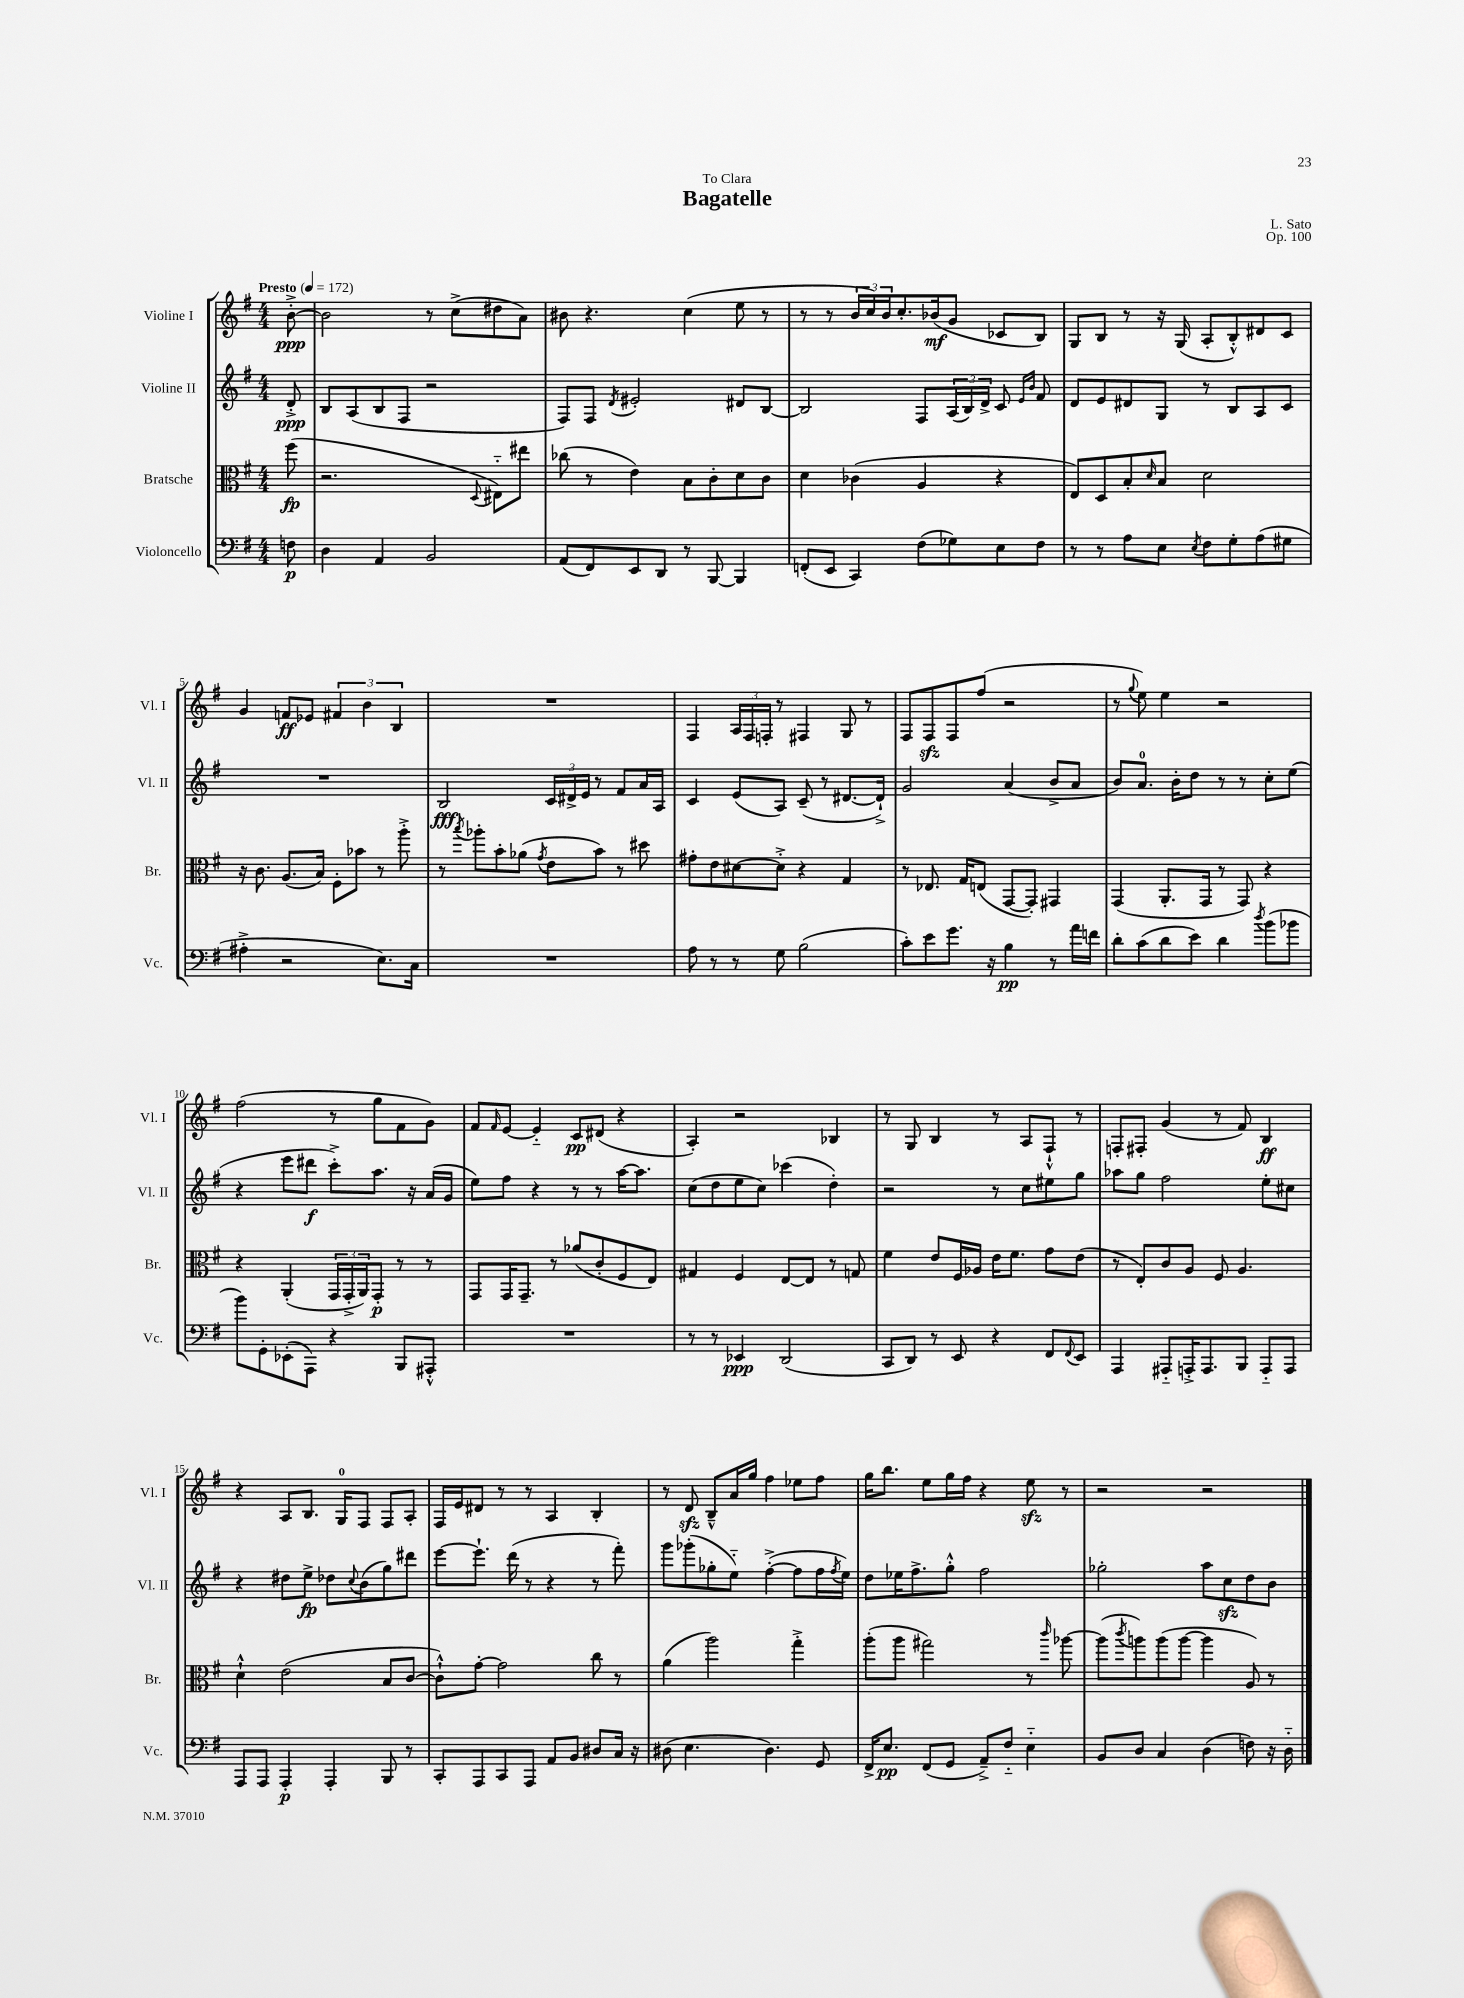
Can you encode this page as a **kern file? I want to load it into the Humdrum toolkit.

**kern	**kern	**kern	**kern
*staff4	*staff3	*staff2	*staff1
*clefF4	*clefC3	*clefG2	*clefG2
*k[f#]	*k[f#]	*k[f#]	*k[f#]
*M4/4	*M4/4	*M4/4	*M4/4
*MM172	*MM172	*MM172	*MM172
8F	(8ff#	8d'^	[8b'^
=	=	=	=
4D	2.r	8B	2b]
.	.	(8A	.
4AA	.	8B	.
.	.	8F#	.
2BB	.	2r	8r
.	.	.	(8cc^
.	8qqD	.	.
.	8E#'~)	.	8dd#
.	8ee#	.	8a)
=	=	=	=
(8AA	(8cc-	8F#)	8b#
8FF#)	8r	8F#	4.r
.	.	8qd	.
8EE	4e)	2e#'	.
8DD	.	.	.
8r	8B	.	(4cc
[8BBB	8c'	.	.
4BBB]	8d	8d#	8ee
.	8c	[8B	8r
=	=	=	=
(8FF'	4d	2B]	8r
8EE	.	.	8r
4CC)	(4c-	.	24b
.	.	.	24cc)
.	.	.	24b
.	.	.	8.cc'
(8F#	4A	8F#	.
.	.	.	(16b-
8G-)	.	(24A	8g
.	.	24B)	.
.	.	24d^	.
8E	4r	8c	8c-
.	.	16qqe	.
.	.	16qqb	.
8F#	.	8f#	8B)
=	=	=	=
8r	8E)	8d	8G
8r	8D	8e	8B
8A	8B'	8d#	8r
.	16qqd	.	.
8E	8B	8G	16r
.	.	.	(16G
8qE	.	.	.
8F#	2d	8r	8A'
8G'	.	8B	8B'^^)
(8A	.	8A	8d#
8G#	.	8c	8c
=	=	=	=
4A#'^	16r	1r	4g
.	8.c	.	.
2r	(8.A	.	8f
.	.	.	8e-
.	16B)	.	.
.	8F#'	.	6f#
.	8b-	.	.
.	.	.	6b
8.E)	8r	.	.
.	.	.	6B
.	8aa'^	.	.
16C	.	.	.
=	=	=	=
1r	8r	2B	1r
.	8qbb	.	.
.	8aa-'	.	.
.	8b'	.	.
.	(8a-	.	.
.	8qg	.	.
.	8e	24c	.
.	.	24d#^	.
.	.	24e	.
.	8b)	8r	.
.	8r	8f#	.
.	8dd#	16a	.
.	.	16A	.
=	=	=	=
8A	8g#'	4c	4F#
8r	8e	.	.
8r	[8d#	(8e	24A
.	.	.	24F#
.	.	.	24F'
8G	8d#'^]	8A)	8r
(2B	4r	(8c~	4F#
.	.	8r	.
.	4G	[8.d#	8G
.	.	.	8r
.	.	16d#`^])	.
=	=	=	=
8c')	8r	2g	8F#
8e	8.E-	.	8F#
8.g	.	.	8F#
.	16G	.	.
.	(8E	.	(8ff#
16r	.	.	.
4B	[8GG	(4a	2r
.	8GG'])	.	.
8r	4GG#	8b^	.
16a	.	8a	.
16f	.	.	.
=	=	=	=
8d'	(4GG	8b)	8r
.	.	.	8qqgg
(8c	.	8.a	8ee)
8d	8.AA'	.	4ee
.	.	16b'	.
8e)	.	8dd	.
.	16GG	.	.
4d	8r	8r	2r
.	8GG)	8r	.
8qdd	.	.	.
(8b	4r	8cc'	.
8b-	.	(8ee	.
=	=	=	=
8b)	4r	4r	(2ff#
8GG'	.	.	.
(8EE-'	(4AA'	8eee	.
8AAA)	.	8ddd#	.
4r	24GG	8ccc'^)	8r
.	24GG'^	.	.
.	24AA)	.	.
.	8GG'	8.aa	8gg
8BBB	8r	.	8f#
.	.	16r	.
8AAA#'^^	8r	(16a	8g)
.	.	16g	.
=	=	=	=
1r	8GG	8ee)	8f#
.	.	.	16qqf#
.	16GG	8ff#	[8e
.	8.GG~	.	.
.	.	4r	4e'~]
.	8r	.	.
.	(8a-	8r	8c
.	8c'	8r	(8d#
.	8F#	[16aa	4r
.	.	8.aa]	.
.	8E)	.	.
=	=	=	=
8r	4G#	(8cc	4A')
8r	.	8dd	.
4EE-	4F#	8ee	2r
.	.	8cc)	.
(2DD	[8E	(4ccc-	.
.	8E]	.	.
.	8r	4dd')	4B-
.	8G	.	.
=	=	=	=
8CC	4f#	2r	8r
8DD)	.	.	8G
8r	8e	.	4B
8EE	16F#	.	.
.	16A-	.	.
4r	16e	8r	8r
.	8.f#	.	.
.	.	8cc	8A
8FF#	8g	8ee#	8F#`^^
8qqFF#	.	.	.
8EE	(8e	8gg	8r
=	=	=	=
4AAA	8r	8aa-	8F'
.	8E')	8gg	8F#'
8AAA#'~	8c	2ff#	(4g
16AAA'^	8A	.	.
8.AAA	.	.	.
.	8F#	.	8r
8BBB	4.A	.	8f#)
8AAA'~	.	8ee'	4B
8AAA	.	8cc#	.
=	=	=	=
8AAA	4d`^^	4r	4r
8AAA	.	.	.
4AAA'	(2e	8dd#	8A
.	.	8ee^	8.B
4AAA'	.	8dd-	.
.	.	.	16G
.	.	8qqcc	.
.	.	(8b	8F#
8BBB	8B	8gg)	8F#
8r	[8c	8ddd#	8A'
=	=	=	=
8CC'	8c`^^])	[8eee	16F#
.	.	.	16e
8AAA	[8g'	8.eee`]	8d#
8CC	2g]	.	8r
.	.	(16ddd	.
8AAA	.	8r	8r
8AA	.	4r	4A
8BB	.	.	.
8D#	8cc	8r	4B'
16C	8r	8fff#')	.
16r	.	.	.
=	=	=	=
(8D#	(4a	8ggg	8r
4.E	.	(8ggg-'	8d
.	2aa)	8gg-'	8B~^^
.	.	8ee'~)	16a
.	.	.	16gg
4.D#)	.	([4ff#'^	4ff#
.	4gg'^	8ff#]	8ee-
8GG	.	16ff#	8ff#
.	.	8qff#	.
.	.	16ee)	.
=	=	=	=
16FF#^	(8aa'	8dd	16gg
8.E	.	.	8.bb
.	8aa	16ee-	.
.	.	8.ff#^	.
(8FF#	2gg#)	.	8ee
8GG	.	8gg'^^	16gg
.	.	.	16ff#
8AA~^)	.	2ff#	4r
8F#'~	.	.	.
4E'~	8r	.	8ee
.	16qqccc	.	.
.	[8aa-	.	8r
=	=	=	=
8BB	(8aa-]	2gg-'	2r
.	8qccc	.	.
8D	8aa)	.	.
4C	(8aa	.	.
.	[8aa	.	.
(4D	4aa]	8aa	2r
.	.	8cc	.
8F)	8A)	8dd	.
16r	8r	8b	.
16D'~	.	.	.
==	==	==	==
*-	*-	*-	*-
